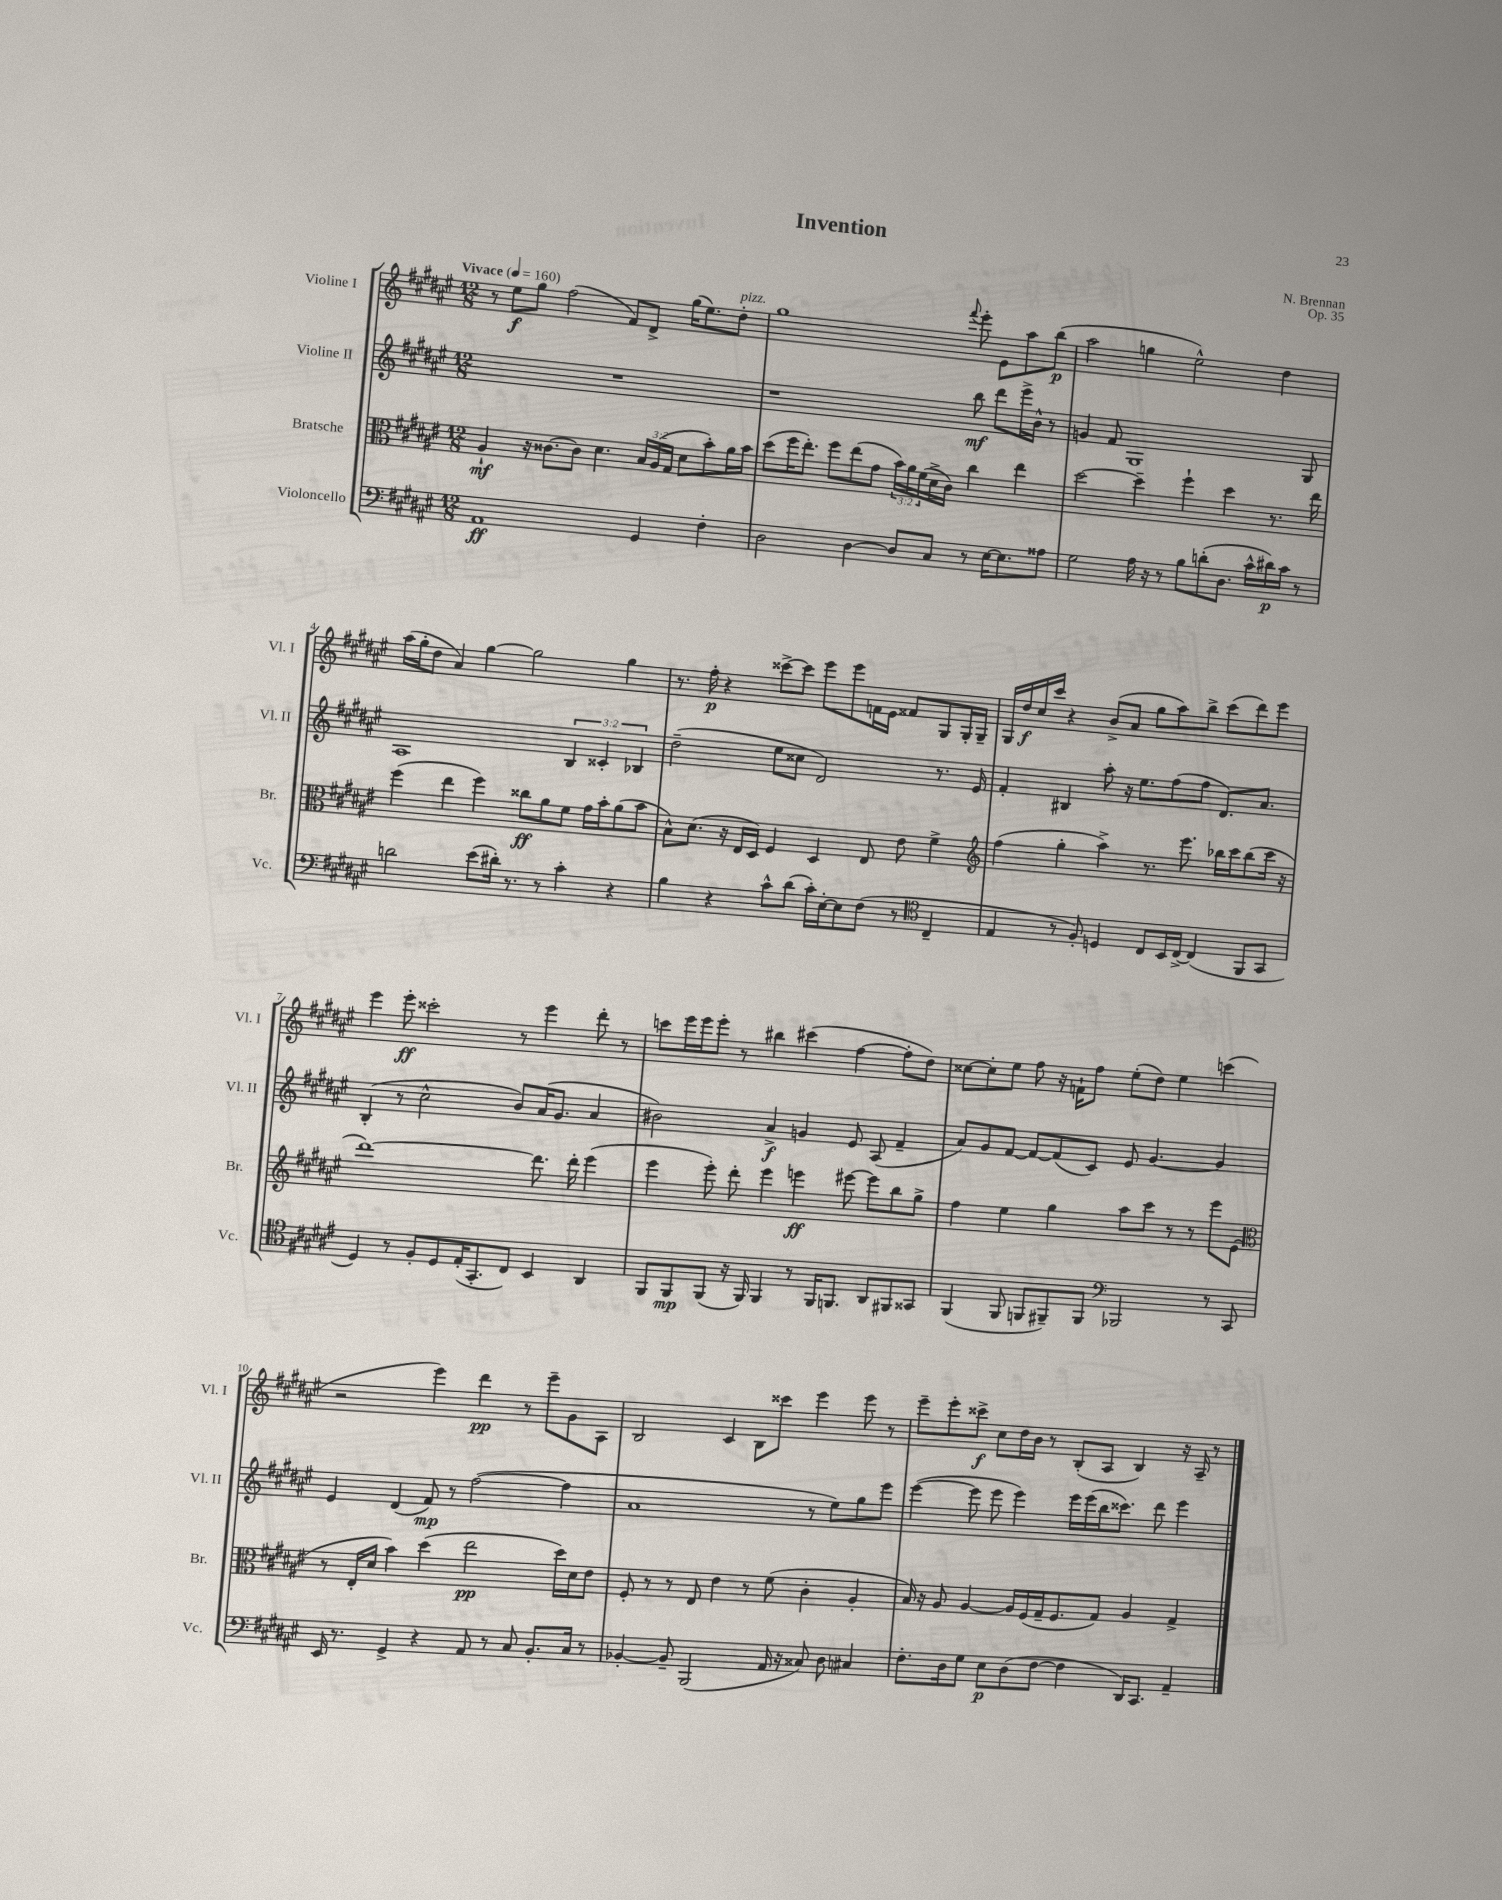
\header { title = "Invention" composer = "N. Brennan" opus = "Op. 35" }
<<
\new StaffGroup <<
\new Staff = "s0" \with { instrumentName = "Violine I" shortInstrumentName = "Vl. I" } {
    \clef treble \key fis \major \numericTimeSignature \time 12/8 \tempo "Vivace" 4 = 160
    r8 eis''8\f gis''8 fis''2( fis'8) dis'8-> gis''16( eis''8.) dis''8-.^\markup { \italic "pizz." } |
    gis''1 \appoggiatura { fis'''8 } eis'''8-. eis'8 ais''8 b''8\p( |
    ais''2 g''4 eis''2-^) dis''4 |
    ais''16( gis''16-. dis''8 ais'4) gis''4~ gis''2 gis''4 |
    r8. fis''16-.\p r4 cisis'''8~-> cisis'''8 eis'''8 eis'''8 f'16 eis'16 fisis'8 gis8 gis16-. gis16-- |
    gis16 dis''16\f cis''16 cis'''16 r4 b'8->( ais'8 gis''8 ais''8) b''8-> cis'''8( dis'''8) eis'''8 |
    eis'''4 eis'''8-.\ff cisis'''2-. r8 eis'''4 dis'''8-. r8 |
    c'''8 eis'''16 eis'''16 eis'''8-. r8 bis''4 cis'''4( fis''4~ fis''8-. dis''8) |
    cisis''8~ cisis''8-. eis''8 fis''8 r16 f'16-! fis''8 eis''8-.( dis''8) eis''4 c'''4( |
    r2 eis'''4) dis'''4\pp r8 eis'''8-- gis'8 ais8 |
    b2 cis'4 b8 cisis'''8 eis'''4 eis'''8 r8 |
    eis'''8-- eis'''8-. cisis'''8->\f cis''8 dis''16 b'16 r8 b8-.( ais8 b4) r16 ais16-- r8 \bar "|." |
}
\new Staff = "s1" \with { instrumentName = "Violine II" shortInstrumentName = "Vl. II" } {
    \clef treble \key fis \major \numericTimeSignature \time 12/8 \override Staff.TupletNumber.text = #tuplet-number::calc-fraction-text
    R1. |
    r1 b''8\mf dis'''8 eis'''16-> b'16-^ r8 |
    g'4 fis'8 gis1 gis8 |
    ais1 \tuplet 3/2 { b4 cisis'4-. bes4 } |
    dis''2--( eis''8 cisis''8 dis'2) r8. eis'16 |
    fis'4-. bis4 ais''8-. r16 eis''8. fis''8( fis''8 dis'8.) ais'8. |
    b4-.( r8 cis''2-^ b'8) ais'16( gis'8. ais'4 |
    bis'2) ais'4->\f g'4 eis'8 ais8( fis'4-- |
    ais'8) gis'8 fis'8~ fis'8~ fis'8( cis'8) eis'8 gis'4.~ gis'4 |
    eis'4 dis'4( fis'8\mp) r8 fis''2~( fis''4 |
    ais'1 r8 eis''8) gis''8 eis'''8 |
    eis'''4~( eis'''8 eis'''8 eis'''4) eis'''16 eis'''16( b''16 cisis'''8.) dis'''8 eis'''4 \bar "|." |
}
\new Staff = "s2" \with { instrumentName = "Bratsche" shortInstrumentName = "Br." } {
    \clef alto \key fis \major \numericTimeSignature \time 12/8 \override Staff.TupletNumber.text = #tuplet-number::calc-fraction-text
    ais4-!\mf r16 cisis'8.~ cisis'8 dis'4. \tuplet 3/2 { b16 ais16( gis16 } dis'8 b'8-.) ais'16 b'16 |
    dis''8( fis''16 eis''8.-.) fis''8 eis''8( gis'8 \tuplet 3/2 { b'16) ais'16 fis'16( } dis'16-> cis'16) cis''4 eis''4 |
    dis''2~ dis''4-- fis''4-! dis''4 r8. eis''16 |
    fis''4( eis''4 fis''4) cisis''8\ff ais'8 fis'8 gis'16 b'16-. ais'8( b'8 |
    b8-^) dis'8.( r16 eis16 dis16) fis4 dis4 eis8 eis'8 fis'4-> |
    \clef treble fis''4( gis''4-. ais''4->) r8. eis'''8. bes''16 cis'''16 bes''8( cis'''16 r16 |
    dis'''1~) dis'''8. dis'''16-. eis'''4( |
    eis'''4 eis'''8-.) dis'''8-. eis'''4 e'''4\ff eis'''8~ eis'''8 b''8 gis''8-> |
    fis''4 eis''4 gis''4 ais''8 cis'''8 r8 r8 eis'''8 eis'8( |
    \clef alto r8 eis16-. dis'16 b'4) dis''4( eis''2\pp dis''16) dis'16 eis'8 |
    fis8-. r8 r8 eis8 eis'4 r8 fis'8( cis'4-. ais4-. |
    b16) r16 ais8 ais4~ ais16 fis16( gis16-- fis8. gis8) ais4 gis4-> \bar "|." |
}
\new Staff = "s3" \with { instrumentName = "Violoncello" shortInstrumentName = "Vc." } {
    \clef bass \key fis \major \numericTimeSignature \time 12/8
    ais,1\ff gis,4 fis4-. |
    dis2 dis4~ dis8 cis8 r8 eis16~ eis8. aisis8 |
    gis2 ais16 r16 r8 b8 d'8-.( dis8. cis'16-^ dis'16\p) cis'16 r8 |
    d'2 eis'8( dis'16-.) r8. r8 cis'4-. r4 |
    b4 r4 cis'8-^ dis'8( cis'16-.) eis16~-. eis8 fis8( r8 \clef tenor cis4-- |
    eis4 r8 fis8-.) d4 cis8 b,16 cis16~-> cis4( fis,8 gis,8 |
    dis4) r8 fis8-. dis8 eis16-.( gis,8.-. cis8) b,4 ais,4 |
    fis,8 fis,8\mp fis,8( r16 fis,16) fis,4 r8 fis,16 f,8. ais,8 fis,8 gisis,8 |
    fis,4( fis,8 f,8 fis,8--) fis,8 \clef bass bes,,2 r8 cis,8 |
    eis,16 r8. gis,4-> r4 ais,8 r8 cis8 b,8.-. cis16 r8 |
    bes,4~-. bes,8-- b,,2( ais,16 r16 cisis8) dis8 cis4 |
    fis8.-. dis16 gis8 eis8\p dis8( fis8~ fis4 dis,16) cis,8. ais,4-- \bar "|." |
}
>>
>>
